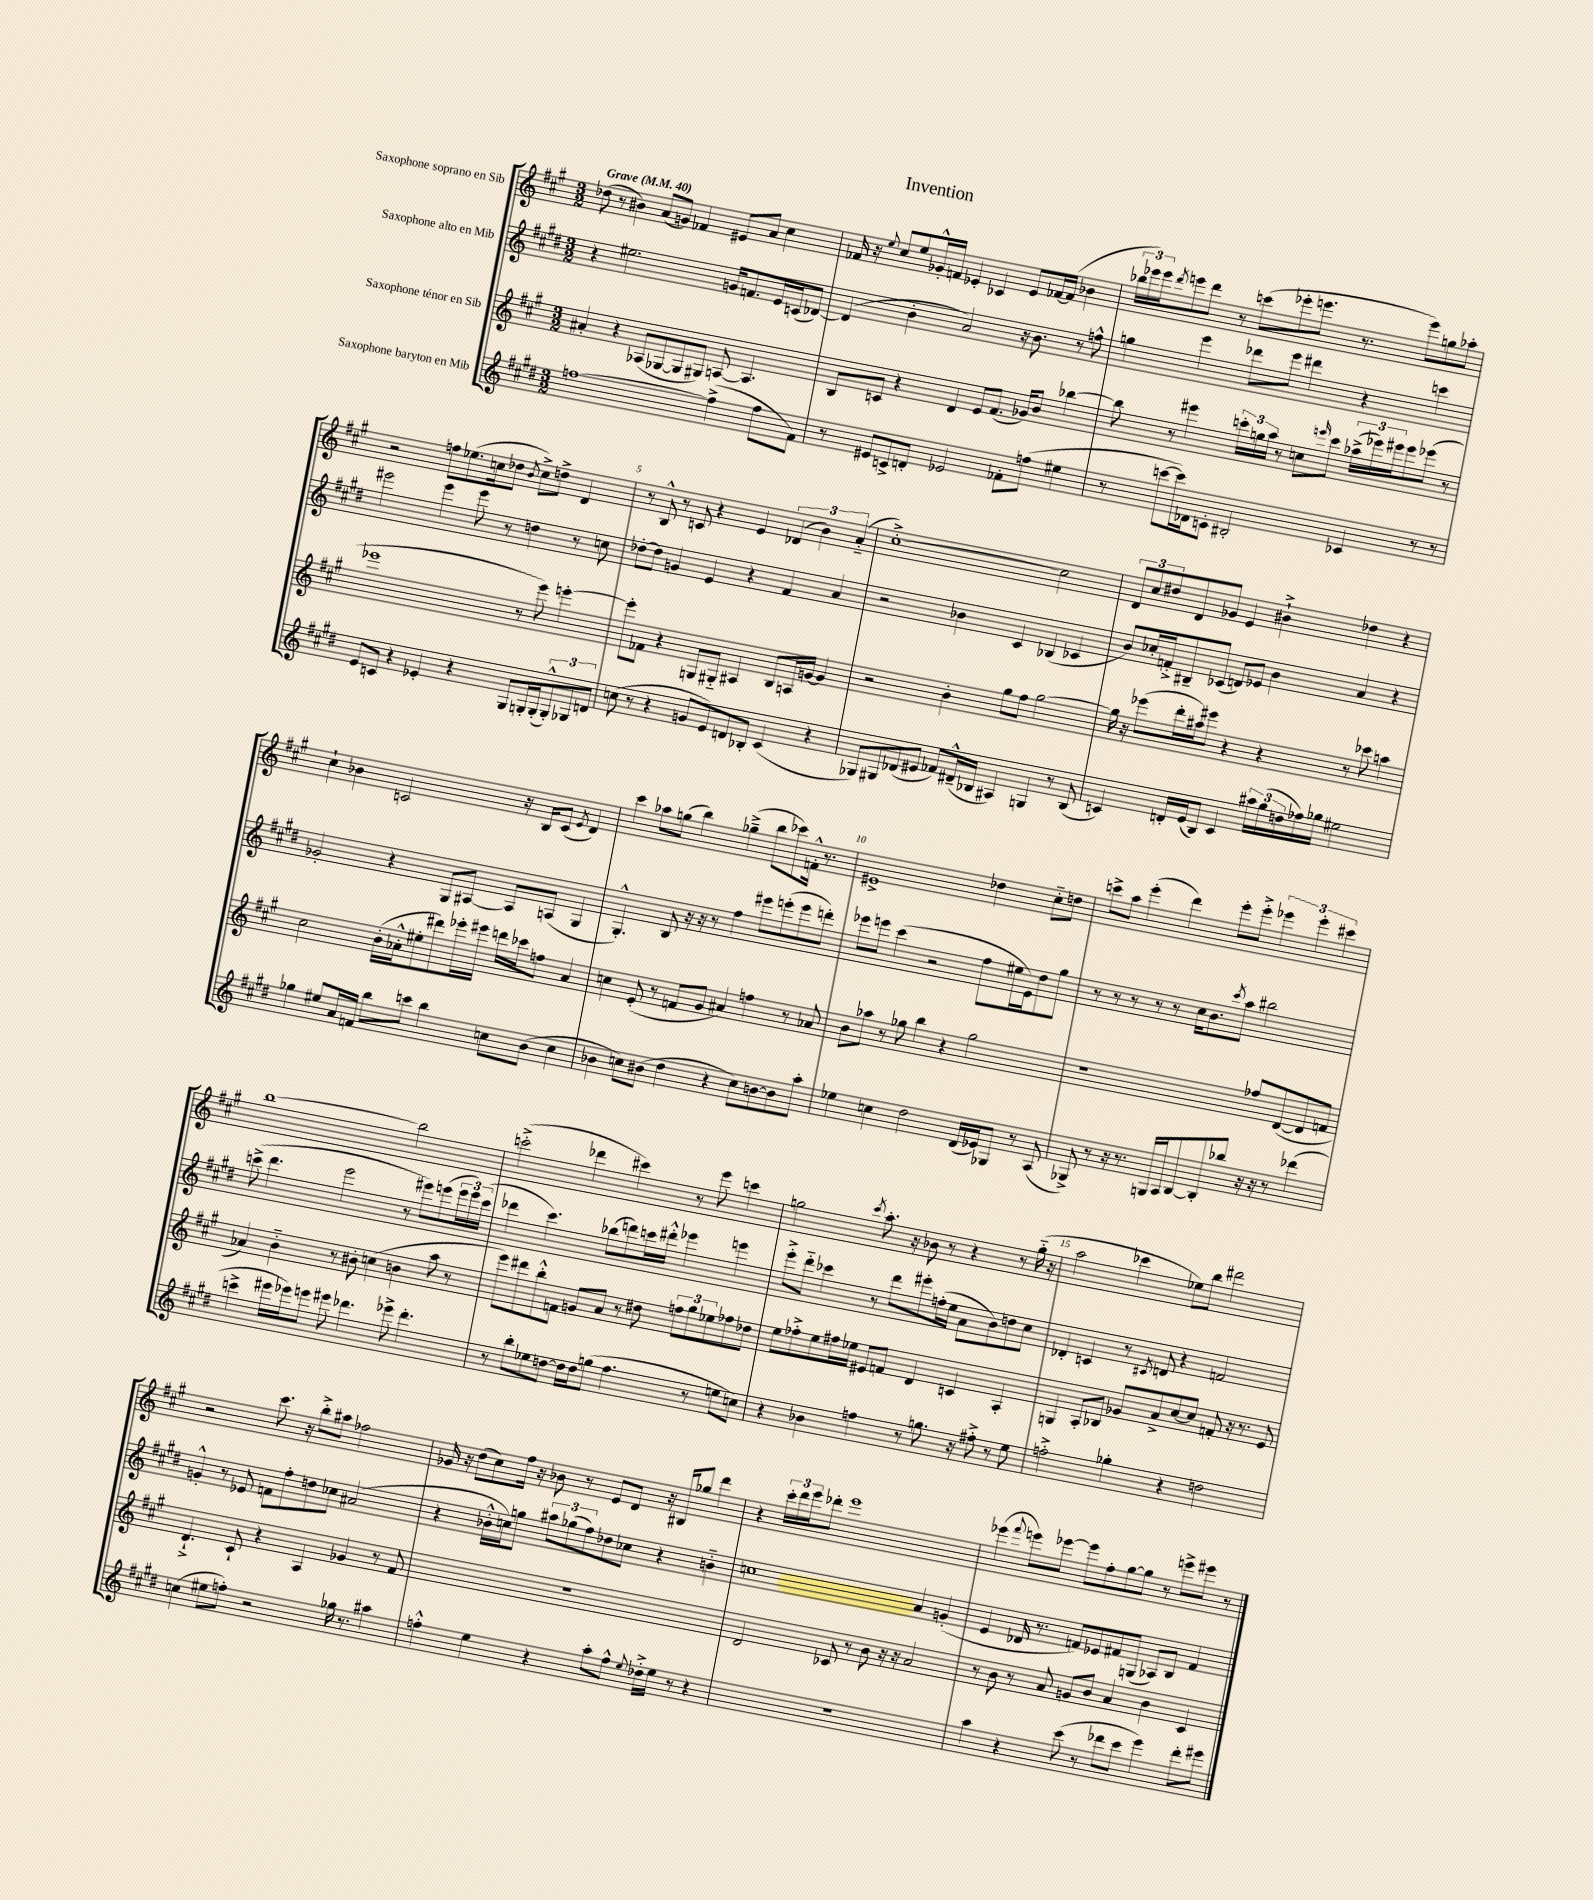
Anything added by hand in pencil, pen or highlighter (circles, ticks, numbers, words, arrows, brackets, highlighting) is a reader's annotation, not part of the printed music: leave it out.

**kern	**kern	**kern	**kern
*staff4	*staff3	*staff2	*staff1
*clefG2	*clefG2	*clefG2	*clefG2
*k[f#c#g#d#]	*k[f#c#g#]	*k[f#c#g#d#]	*k[f#c#g#]
*M3/2	*M3/2	*M3/2	*M3/2
*MM40	*MM40	*MM40	*MM40
[1ff	4a#'	4r	(8dd-
.	.	.	8r
.	4r	2.ee#	4b#)
.	(8A-	.	(8a
.	[8G-	.	8g)
.	8G-]	.	4f-
.	8G#)	.	.
(4ff^]	[8A	16g	8e#
.	.	8.f	.
.	4.A]	.	8a
8ff	.	16e	4cc#
.	.	(16c	.
8f#)	.	[8d-)	.
=	=	=	=
8r	8B	(4d-]	16f-
.	.	.	16r
.	.	.	8qqee
8e#	8c	.	8cc#
8c^	4r	4b'	8ee
8d'	.	.	16g-'^^
.	.	.	16f
2e-	4d	2a)	4e-'
.	8e	.	4c-
.	(8.f#	.	.
8f-'	.	16r	8e-
.	16g-)	8.b	.
(8ff	8b	.	[16f-
.	.	.	(16f-]
4ee#	[4bb-	8r	4b-
.	.	8ff^^	.
=	=	=	=
8r	8bb-]	4gg	24bb-
.	.	.	24eee-)
.	.	.	24eee-
.	.	.	8qddd
[8ccc	8r	.	8eee
16ccc])	4eee#	4eee	8ddd
16d-	.	.	.
8c'	.	.	8r
2B#'	24ccc'	8ddd-	(8ccc
.	24gg	.	.
.	24aa	.	.
.	8r	8eee	8eee-'
.	8cc	4ddd#	8.eee
.	16qqeee	.	.
.	8ccc	.	.
.	.	.	8.r
4c-	(24aa-^	4r	.
.	24eee-)	.	.
.	24eee#	.	.
.	8eee#	.	8eee)
8r	(8eee-	4ccc	8gg
8r	8r	.	8aa-'
=	=	=	=
8e	1eee-	2eee#	2r
8c	.	.	.
4r	.	.	.
4e-'	.	4eee#	8ff
.	.	.	(8.ee-
4r	.	8eee#	.
.	.	.	16cc
.	.	8r	8dd-
.	.	.	8qb
8G#	8r	4dd	8cc^)
16G'	8eee-)	.	8dd^
(16G'	.	.	.
12G'^^)	[4eee'	8r	4d
12G-	.	.	.
.	.	8cc	.
12d	.	.	.
=	=	=	=
(8cc	8eee']	[8dd-'	8r
8r	8f-	8dd-]	8B^^
4r	4r	4g	8r
.	.	.	8c
8g	8G	4e	4r
8e)	8G#'~	.	.
8d	4A#	4r	4e
8B-'	.	.	.
(4c#	8B	4f#	(6d-
.	16A	.	.
.	.	.	6b)
.	[16g	.	.
4r	4g]	4a	.
.	.	.	(6a'~
=	=	=	=
8G-)	2r	2r	[1cc#'^)
8G#	.	.	.
(8d-	.	.	.
8e#	.	.	.
8f-)	4b'	4b-	.
(16d#~^^	.	.	.
16B-	.	.	.
4A#)	8gg#	4c#	.
.	8ff#	.	.
4G	[2gg#	(4B-	2cc#]
8r	.	4c-	.
(8B-	.	.	.
=	=	=	=
4c)	16gg#]	8b)	12d
.	16r	.	.
.	.	.	12cc#
.	(8eee-	16cc-'	.
.	.	.	12dd#
.	.	16f'^	.
16d'	16ddd'	8B#~	8d
(16e	16aa#)	.	.
8B)	8eee#	(8c-	8g-
4c	4r	8d)	4e
.	.	8e-	.
24aa#	4r	4b	4b#`^
(24gg#	.	.	.
24dd	.	.	.
16ff-)	.	.	.
16gg-	.	.	.
2ee#	8r	4a	4dd-
.	8ccc-	.	.
.	4aa	4r	4r
=	=	=	=
4gg-	2cc#	2g-'	4cc#`
8ee#	.	.	4b-
16a	.	.	.
16f	.	.	.
8bb	(16b'	4r	2c
.	16a-'^^	.	.
8ccc	8ee#'	.	.
4bb	8ddd#)	8G#	.
.	16eee-'	[8A#	.
.	16eee#	.	.
8cc	16ddd	8A#]	16r
.	16ccc-	.	16B
(8b	8ff	(8A	(8c
.	.	.	8qe
4cc	4a-	4G#	4d)
=	=	=	=
4b-	4cc	4.G#'^^)	4ccc#
8cc)	(8e'	.	8aa-
(8b#	8r	8B	(8gg
4dd#	8f	16r	4bb)
.	.	16r	.
.	8g#	8r	.
4r	4a#)	4ff#	(4gg-~^
8cc)	4ff	8eee#	8bb
[8b	.	(8eee'	8ccc-)
8b]	8r	8eee	16f'^^
.	.	.	8.r
8aa'	8a-	8ddd')	.
=	=	=	=
4ee-	8b	8eee-	1e#^
.	8aa-	8eee	.
4cc	8r	(4ccc#	.
.	8gg-	.	.
2dd#	4bb	2r	.
.	4r	.	.
(16d#	2gg-	8ff#	4dd-
16e-)	.	.	.
8G-	.	16ee#	.
.	.	16e)	.
8r	.	8dd#	8cc#'~
(8A	.	8gg#	8dd
=	=	=	=
8G-^)	1r	8r	8ccc^
8r	.	8r	8aa
16r	.	8r	(4eee'
8.r	.	.	.
.	.	8r	.
16G	.	8r	4ddd)
16A	.	.	.
[8B	.	16cc#	.
.	.	8.b	.
8B']	.	.	8eee'
.	.	8qccc#	.
8bb-	.	8aa	8eee'^
16r	8ff-	2bb#	6eee-
16r	.	.	.
8r	([8d	.	.
.	.	.	6eee-'
(4ddd-	8d]	.	.
.	.	.	6ccc#
.	8f	.	.
=	=	=	=
4ccc^	4a-)	(8ccc^	[1bb
.	.	4.ddd#	.
16eee#	4b'~	.	.
16eee-)	.	.	.
8eee	.	.	.
8eee#	8r	2eee	.
4.ddd-	8b#'	.	.
.	(4cc	.	.
8eee-^	4b	8r	2bb]
4.ddd-'	.	8eee#)	.
.	8aa	(8eee	.
.	8r	24eee	.
.	.	24eee)	.
.	.	(24ccc	.
=	=	=	=
8r	8eee)	4ddd-	(2ccc'^
8bb'	8ddd#	.	.
8ee-	8bb'^^	4.ccc#)	.
[8dd	8f	.	.
16dd]	8g	.	4ddd-
16dd	.	.	.
(8gg	8a	(8bb-	.
4.ff#	8r	8ddd)	4ccc#)
.	8dd#	16ccc	.
.	.	16ddd#'^^	.
.	12ff	4eee-	8r
.	12gg#	.	.
8r	.	.	8eee
.	12ee-	.	.
8ee	8ff-	4eee	4ccc
8cc)	8dd-	.	.
=	=	=	=
4r	8ee	8eee'^	2gg
.	8ff-'^	8ddd#'~	.
4b-	8ee	4ccc-	.
.	16ff#	.	.
.	16ee-	.	.
.	.	.	8qccc#
4ff	8e#	8r	8.aa'
.	8f	8ddd#	.
.	.	.	16r
8r	4d	8eee#'	8b-
8.gg	.	(16ff'	8r
.	.	16ee	.
.	4c	8a	4r
16r	.	.	.
8ff#'^	.	8b)	.
8r	4A'	8dd	8r
8ee	.	8cc#	(16gg'~
.	.	.	16r
=	=	=	=
2ff'^	4G	4d-'	2aa
.	8A'	4c	.
.	8B-	.	.
4gg-'	8g-	8r	4ccc-
.	.	8qc#	.
.	8a^	8d	.
4r	[8cc#	4r	8ee-)
.	8cc#]	.	8bb
2dd	8f'	2f	2ddd#
.	16r	.	.
.	8.r	.	.
.	8e	.	.
=	=	=	=
(4cc	4.d`^	4g'^^	2r
8ee#	.	8r	.
8ff')	8c#`	8e-	.
2r	4r	8f	8.ccc#
.	.	8ff#'	.
.	.	.	16r
.	4A	8dd	8bb'^
.	.	8cc-	8aa#
16gg-	4g-	(2a#	2ff-
8.r	.	.	.
4aa#	8r	.	.
.	8f#	.	.
=	=	=	=
4ff'^^	1.r	4r	16g-
.	.	.	16r
.	.	.	(8dd
4ee	.	16b-'^^	8cc#)
.	.	16cc)	.
.	.	8gg	16ff#
.	.	.	16r
4r	.	12aa#	8b-
.	.	(12gg-	.
.	.	.	8r
.	.	12ff#)	.
8aa'	.	8dd-	8e
8ff^^	.	8cc-	8d
8qqee	.	.	.
16dd-'^	.	4r	16r
16ee	.	.	16B#
8r	.	.	8gg-
4r	.	4b'~	4ddd
=	=	=	=
1.r	2d	1cc	4r
.	.	.	24ccc#'
.	.	.	24ddd
.	.	.	24eee
.	.	.	8ddd-'
.	8c-	.	1eee
.	8r	.	.
.	8b	.	.
.	16r	.	.
.	16r	.	.
.	2a	4a	.
.	.	(4g'	.
=	=	=	=
4aa	8r	4e	(4eee-
.	8b	.	.
.	.	.	8qqfff#
4r	8r	16d-	8eee)
.	.	8.r	.
.	8a	.	[8eee-
(8ccc#	8g	8f)	8eee-]
8r	8b	8e-	8ff#'
8ddd-	4a	8f#	[8gg#
8ccc#	.	(8G	8gg#]
4eee)	4b	8A-)	8r
.	.	8B	8eee^
8ddd-'	4c#	4f#	8eee#
8eee#	.	.	8r
==	==	==	==
*-	*-	*-	*-
